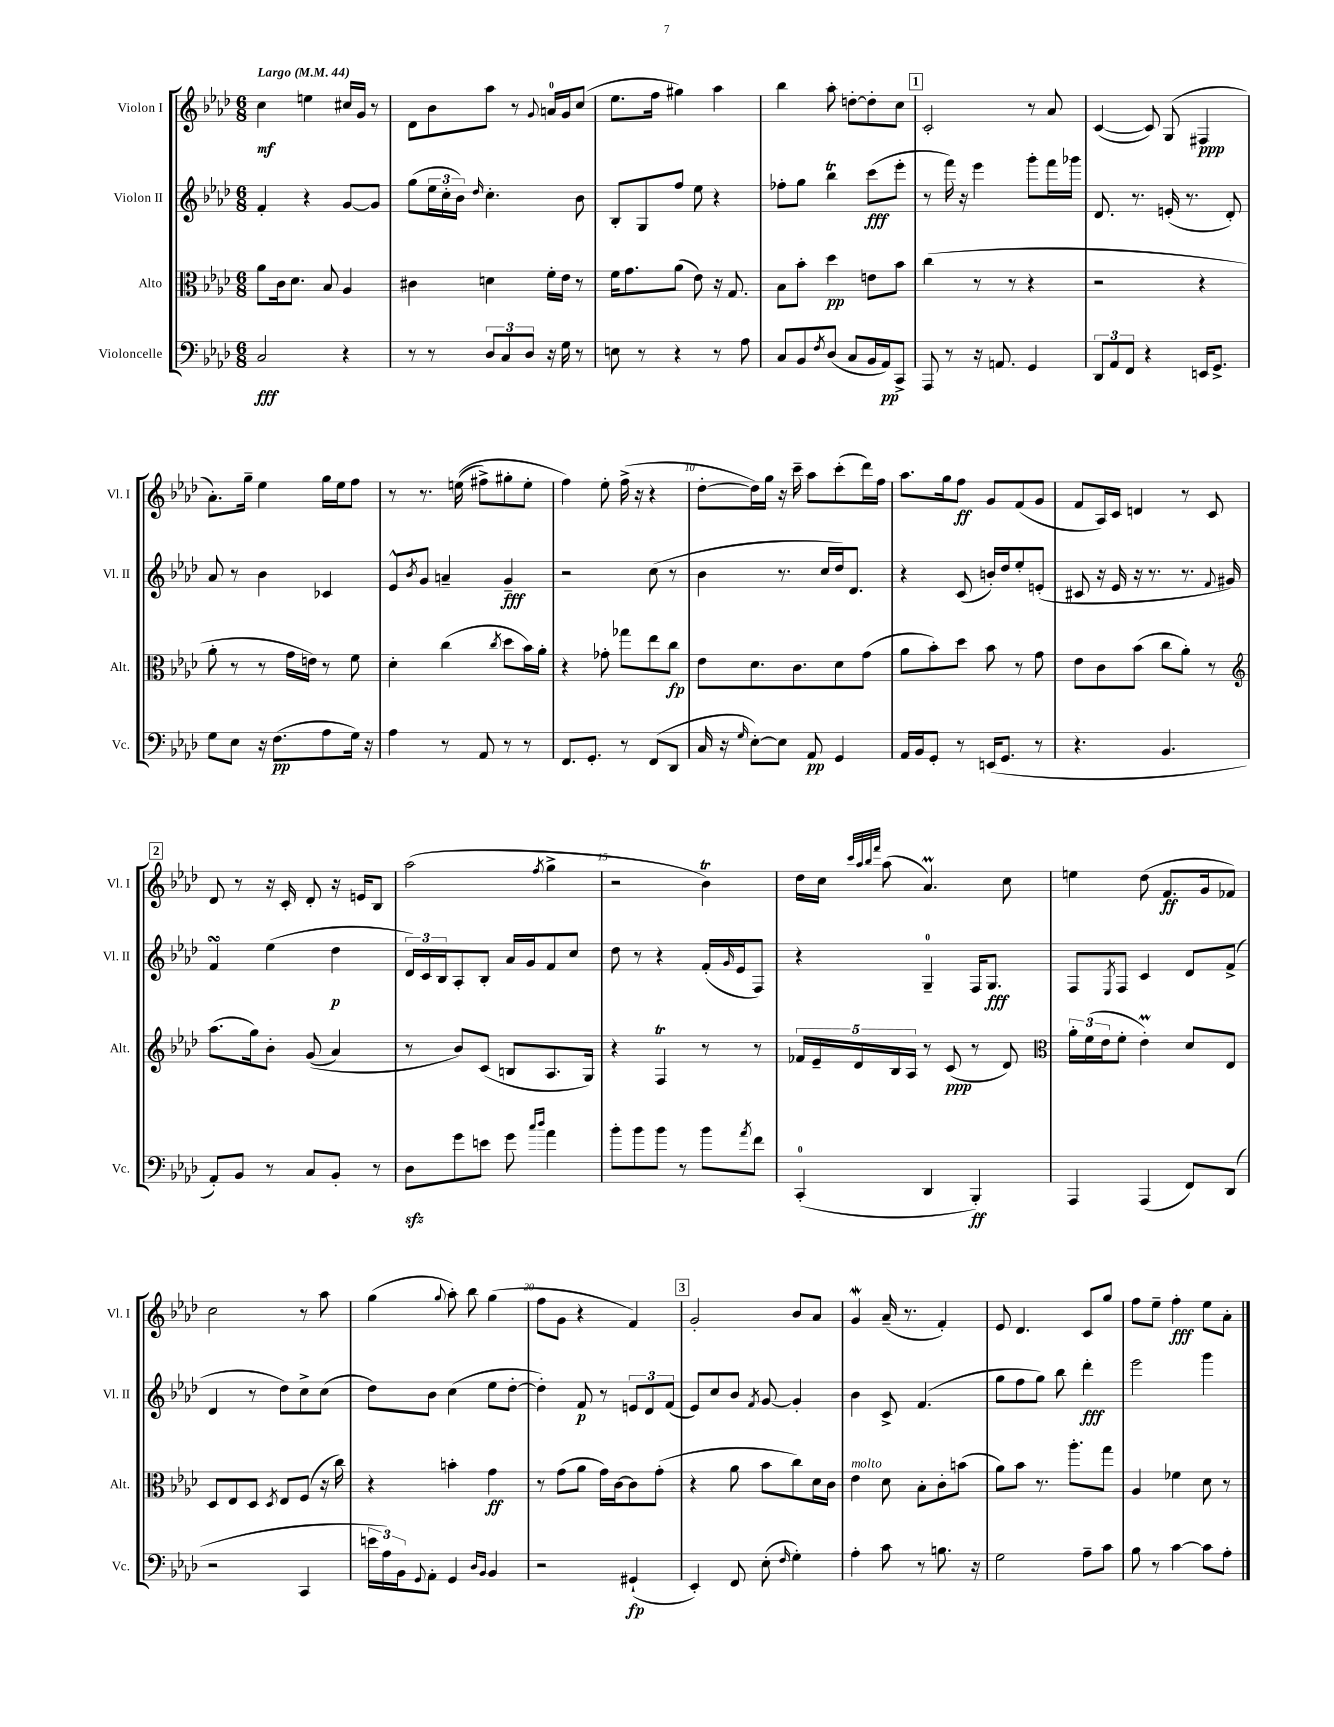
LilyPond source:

<<
\new StaffGroup <<
\new Staff = "s0" \with { instrumentName = "Violon I" shortInstrumentName = "Vl. I" } {
    \clef treble \key aes \major \numericTimeSignature \time 6/8 \tempo "Largo" 4 = 44
    c''4\mf e''4 cis''16 g'16 r8 |
    des'8 bes'8 aes''8 r8 \appoggiatura { g'8 } a'16-0 g'16 c''8( |
    ees''8. f''16 gis''4) aes''4 |
    bes''4 aes''8-. d''8~-. d''8-. c''8 |
    \mark \markup { \box "1" } c'2-. r8 aes'8 |
    c'4~( c'8) g8( fis4\ppp |
    aes'8.-.) g''16-- ees''4 g''16 ees''16 f''8 |
    r8 r8. e''16(\( fis''8->) gis''8-. e''8-. |
    f''4\) ees''8-. f''16->( r16 r4 |
    des''8~-. des''16) g''16 r16 c'''16-- aes''8 c'''8-.( des'''16) f''16 |
    aes''8. g''16 f''8\ff g'8 f'8( g'8 |
    f'8 aes16) c'16 d'4 r8 c'8 |
    \mark \markup { \box "2" } des'8 r8 r16 c'16-. des'8-. r16 e'16 bes8 |
    aes''2( \acciaccatura { f''8 } g''4-> |
    r2 bes'4\trill) |
    des''16 c''16 \grace { c'''32 aes''32 bes''32 f'''32 } aes''8( aes'4.\prall) c''8 |
    e''4 des''8( f'8.\ff g'16 fes'8) |
    c''2 r8 aes''8 |
    g''4( \appoggiatura { g''8 } aes''8-.) bes''8 g''4( |
    f''8 g'8 r4 f'4) |
    \mark \markup { \box "3" } g'2-. bes'8 aes'8 |
    g'4\mordent aes'16--( r8. f'4-.) |
    ees'8 des'4. c'8 g''8 |
    f''8 ees''8-- f''4-.\fff ees''8 aes'8-. \bar "|." |
}
\new Staff = "s1" \with { instrumentName = "Violon II" shortInstrumentName = "Vl. II" } {
    \clef treble \key aes \major \numericTimeSignature \time 6/8
    f'4-. r4 g'8~ g'8 |
    g''8( \tuplet 3/2 { ees''16 c''16-. bes'16) } \grace { des''16 } c''4.-. bes'8 |
    bes8-. g8 f''8 ees''8 r4 |
    fes''8-. g''8 bes''4\trill c'''8\fff( ees'''8-. |
    \mark \markup { \box "1" } r8 f'''16) r16 ees'''4 g'''8-. f'''16 ges'''16 |
    des'8. r8. e'16-.( r8. des'8-.) |
    aes'8 r8 bes'4 ces'4 |
    ees'8-^ \acciaccatura { bes'8 } g'8 a'4-- g'4--\fff |
    r2 c''8( r8 |
    bes'4 r8. c''16 des''16) des'8. |
    r4 c'8( b'16-.) des''16 ees''8-. e'8-.( |
    cis'8 r16 ees'16 r16 r8. r8. \appoggiatura { f'8 } gis'16) |
    \mark \markup { \box "2" } f'4\turn ees''4( des''4\p |
    \tuplet 3/2 { des'16) c'16 bes16 } aes8-. bes8-. aes'16 g'16 f'8 c''8 |
    des''8 r8 r4 f'16-.( \grace { g'16 } ees'16 f8) |
    r4 g4-0-- f16 g8.\fff |
    f8 \acciaccatura { ees8 } f8 c'4 des'8 f'8->( |
    des'4 r8 des''8) c''8-> c''8( |
    des''8) bes'8 c''4( ees''8 des''8~-. |
    des''4-.) f'8\p r8 \tuplet 3/2 { e'8 des'8 f'8( } |
    \mark \markup { \box "3" } ees'8) c''8 bes'8 \acciaccatura { f'8 } g'8~ g'4-. |
    bes'4 c'8-> f'4.( |
    g''8 f''8 g''8) bes''8 des'''4-.\fff |
    ees'''2 g'''4 \bar "|." |
}
\new Staff = "s2" \with { instrumentName = "Alto" shortInstrumentName = "Alt." } {
    \clef alto \key aes \major \numericTimeSignature \time 6/8
    aes'8 c'16 des'8. bes8 aes4 |
    cis'4 d'4 f'16-. ees'16 r8 |
    f'16 g'8. aes'8( ees'8) r16 g8. |
    bes8 bes'8-. des''4\pp e'8 bes'8 |
    \mark \markup { \box "1" } c''4( r8 r8 r4 |
    r2 r4 |
    aes'8-. r8 r8 g'16 e'16) r8 f'8 |
    des'4-. c''4( \acciaccatura { c''8 } des''8 bes'16) aes'16-. |
    r4 ges'8-. ges''8 ees''8 c''8\fp |
    ees'8 des'8. c'8. des'8 g'8( |
    aes'8 bes'8-.) des''8 bes'8 r8 g'8 |
    ees'8 c'8 bes'8( c''8 aes'8-.) r8 |
    \mark \markup { \box "2" } \clef treble aes''8.( g''16) bes'8-. g'8(\( aes'4) |
    r8 bes'8\) c'8( b8 aes8. g16) |
    r4 f4\trill r8 r8 |
    \tuplet 5/4 { fes'16 ees'16-- des'16 bes16 aes16 } r8 c'8\ppp( r8 des'8) |
    \clef alto \tuplet 3/2 { aes'16-. f'16( ees'16 } f'8-. ees'4-.\prall) des'8 ees8 |
    des8 ees8 des8 \acciaccatura { des8 } ees8 f8( r16 c''16) |
    r4 b'4-. g'4\ff |
    r8 g'8( aes'8 g'16) c'16~ c'8 g'8-.( |
    \mark \markup { \box "3" } r4 aes'8 bes'8 c''8) des'16 c'16 |
    ees'4^\markup { \italic "molto" } des'8 bes8-. c'8-. b'8( |
    aes'8) bes'8 r8. aes''8.-. g''8 |
    aes4 fes'4 des'8 r8 \bar "|." |
}
\new Staff = "s3" \with { instrumentName = "Violoncelle" shortInstrumentName = "Vc." } {
    \clef bass \key aes \major \numericTimeSignature \time 6/8
    c2\fff r4 |
    r8 r8 \tuplet 3/2 { des8 c8 des8 } r16 g16 r8 |
    e8 r8 r4 r8 aes8 |
    c8 bes,8 \acciaccatura { f8 } des8( c8 bes,16 aes,16\pp) c,8-> |
    \mark \markup { \box "1" } aes,,8 r8 r16 a,8. g,4 |
    \tuplet 3/2 { des,8 aes,8 f,8 } r4 e,16 g,8.-> |
    g8 ees8 r16 f8.\pp( aes8 g16) r16 |
    aes4 r8 aes,8 r8 r8 |
    f,8. g,8.-. r8 f,8( des,8 |
    c16 r16 \grace { g16 } ees8~-.) ees8 aes,8\pp g,4 |
    aes,16 bes,16 g,8-. r8 e,16( g,8. r8 |
    r4. bes,4. |
    \mark \markup { \box "2" } aes,8-.) bes,8 r8 c8 bes,8-. r8 |
    des8\sfz g'8 e'8 g'8 \grace { c''16 des''16 } aes'4 |
    bes'8-. bes'8 bes'8 r8 bes'8 \acciaccatura { aes'8 } f'8 |
    c,4-0-.( des,4 bes,,4-.\ff) |
    aes,,4 aes,,4( f,8) des,8( |
    r2 c,4 |
    \tuplet 3/2 { e'16 aes16) bes,16 } \appoggiatura { g,8 } aes,8-. g,4 \grace { des16 bes,16 } bes,4 |
    r2 gis,4-!\fp( |
    \mark \markup { \box "3" } ees,4-.) f,8 ees8-.( \grace { f16 } g4-.) |
    aes4-. c'8 r8 b8. r16 |
    g2 aes8-- c'8 |
    bes8 r8 c'4~ c'8 aes8-. \bar "|." |
}
>>
>>
\layout { \context { \Score \override BarNumber.break-visibility = ##(#f #t #t) barNumberVisibility = #(every-nth-bar-number-visible 5) } }
